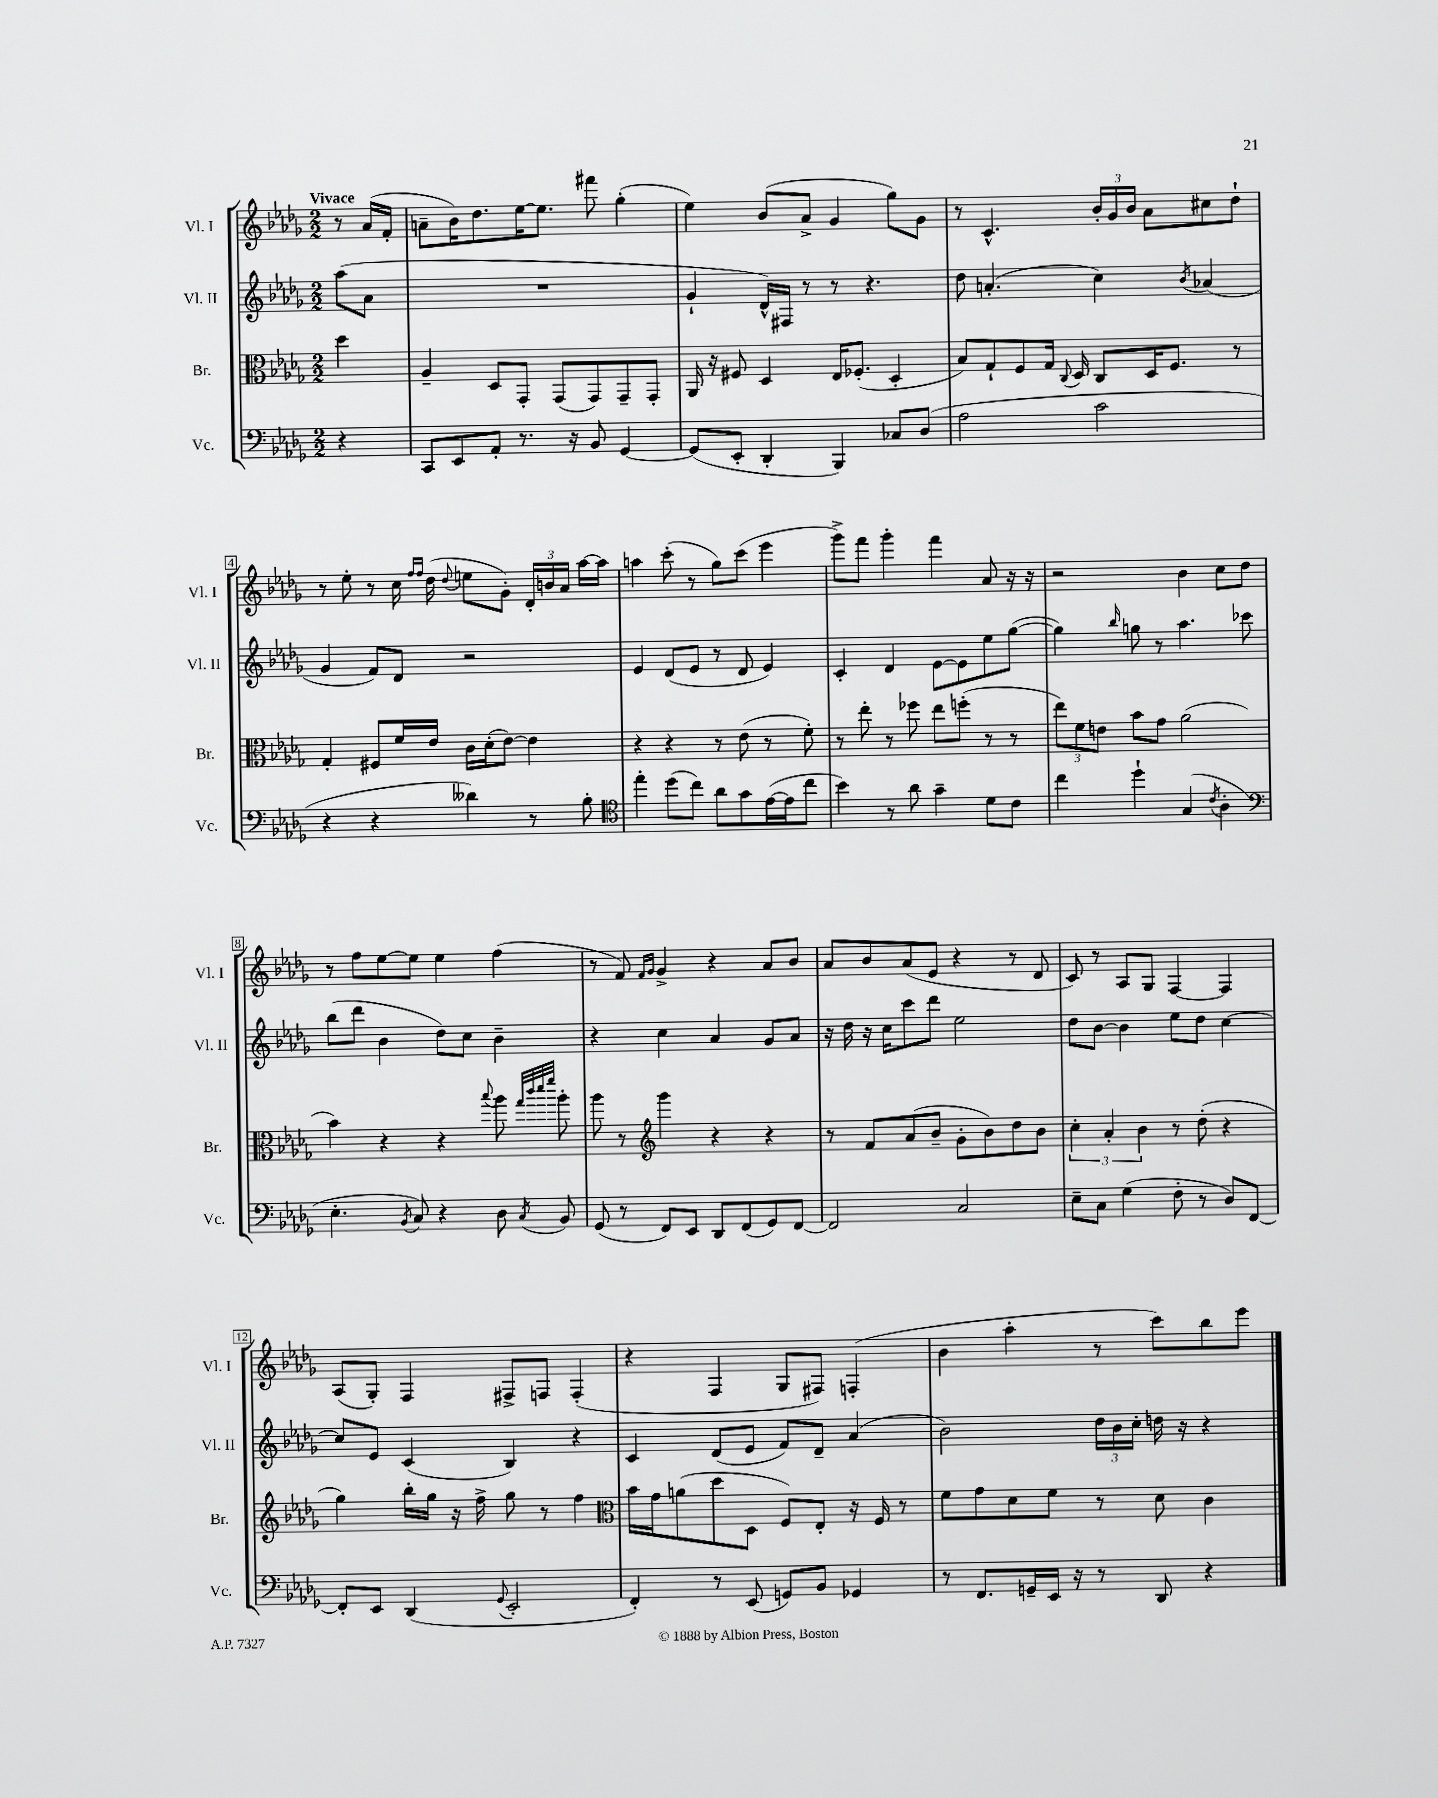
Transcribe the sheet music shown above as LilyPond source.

<<
\new StaffGroup <<
\new Staff = "s0" \with { instrumentName = "Vl. I" shortInstrumentName = "Vl. I" } {
    \clef treble \key des \major \numericTimeSignature \time 2/2 \partial 4 \tempo "Vivace"
    \autoBeamOff r8 aes'16[( f'16]-. |
    a'8[-- bes'16) des''8. ees''16~ ees''8.] fis'''8 ges''4-.( |
    ees''4) bes'8[( aes'8]-> ges'4 ges''8[) ges'8] |
    r8 c'4.-^ \tuplet 3/2 { bes'16[-. ges'16 bes'16] } aes'8[ cis''8 des''8]-! |
    r8 ees''8-. r8 c''16 \grace { f''16[ f''16] } des''16( \appoggiatura { des''8 } e''8[ ges'8]-.) \tuplet 3/2 { des'16[-. b'16 aes'16] } aes''16[~ aes''16] |
    a''4 c'''8-.( r8 ges''8[) c'''8]( ees'''4 |
    ges'''8[->) f'''8] ges'''4-. f'''4 aes'8 r16 r16 |
    r2 bes'4 c''8[ des''8] |
    r8 f''8[ ees''8~ ees''8] ees''4 f''4( |
    r8 f'8) \grace { f'16[ ges'16] } ges'4-> r4 aes'8[ bes'8] |
    aes'8[ bes'8 aes'8( ees'8] r4 r8 des'8 |
    c'8) r8 aes8[ ges8] f4~ f4 |
    aes8[( ges8]-.) f4 fis8[-> f8] f4-.( |
    r4 f4 ges8[ fis8]) f4-.( |
    bes'4 aes''4-. r8 c'''8[) bes''8 ees'''8] \bar "|." |
}
\new Staff = "s1" \with { instrumentName = "Vl. II" shortInstrumentName = "Vl. II" } {
    \clef treble \key des \major \numericTimeSignature \time 2/2 \partial 4
    \autoBeamOff aes''8[( aes'8] |
    R1 |
    ges'4-! des'16[-^) fis16] r8 r8 r4. |
    des''8 a'4.-.( c''4) \acciaccatura { bes'8 } aes'4( |
    ges'4 f'8[) des'8] r2 |
    ees'4 des'8[( ees'8] r8 des'8 ees'4) |
    c'4-. des'4 ees'8[~ ees'8 ees''8 ges''8]~( |
    ges''4) \grace { bes''16 } g''8 r8 aes''4. ces'''8 |
    bes''8[( des'''8] bes'4 des''8[) c''8] bes'4-- |
    r4 c''4 aes'4 ges'8[ aes'8] |
    r16 des''16 r16 c''16[ c'''8 des'''8] ees''2 |
    des''8[ bes'8]~ bes'4 ees''8[ des''8] c''4~ |
    c''8[ ees'8] c'4( bes4) r4 |
    c'4 des'8[( ees'8] f'8[) des'8]-- aes'4( |
    bes'2) \tuplet 3/2 { des''16[ bes'16 c''16]-. } d''16 r16 r4 \bar "|." |
}
\new Staff = "s2" \with { instrumentName = "Br." shortInstrumentName = "Br." } {
    \clef alto \key des \major \numericTimeSignature \time 2/2 \partial 4
    \autoBeamOff des''4 |
    aes4-- des8[ ges,8]-. ges,8[( ges,8) ges,8-- ges,8]-. |
    aes,16 r16 fis8 des4 ees16[ fes8.]-.( des4-. |
    bes8[) ges8-! f8 ges16] \appoggiatura { c8 } des16 c8[ des16 f8.] r8 |
    ges4-. fis8[ f'16 ees'16] c'16[ des'16-.( ees'8]~) ees'4 |
    r4 r4 r8 ees'8( r8 f'8-.) |
    r8 ees''8-. r8 fes''8 ees''8[ f''8]-.( r8 r8 |
    \tuplet 3/2 { ees''8[) f'8 e'8] } bes'8[ ges'8] aes'2( |
    bes'4) r4 r4 \appoggiatura { bes''8 } aes''8 \grace { ges''32[ c'''32 des'''32 f'''32] } aes''8-. |
    aes''8 r8 \clef treble ges'''4 r4 r4 |
    r8 f'8[ aes'8( bes'8]-- ges'8[-. bes'8) des''8 bes'8] |
    \tuplet 3/2 { c''4-. aes'4-. bes'4 } r8 des''8-.( r4 |
    ges''4) bes''16[-. ges''16] r16 f''16-> ges''8 r8 f''4 |
    \clef alto bes'16[ ges'16 a'8( des''8 des8] f8[) ees8]-. r16 f16 r8 |
    f'8[ ges'8 des'8 f'8] r8 des'8 c'4 \bar "|." |
}
\new Staff = "s3" \with { instrumentName = "Vc." shortInstrumentName = "Vc." } {
    \clef bass \key des \major \numericTimeSignature \time 2/2 \partial 4
    \autoBeamOff r4 |
    c,8[ ees,8 aes,8]-. r8. r16 bes,8 ges,4~ |
    ges,8[( ees,8]-. des,4-. bes,,4) ces8[ des8]( |
    aes2 c'2 |
    r4 r4 deses'4) r8 bes8-. |
    \clef tenor ees''4-. des''8[( c''8]) aes'8[ ges'8 ees'16~( ees'16 c''8] |
    bes'4) r8 aes'8 ges'4-- des'8[ c'8] |
    c''4 des''4-! ges4( \acciaccatura { c'8 } aes4-. |
    \clef bass ees4.-. \acciaccatura { bes,8 } c8) r4 des8 \acciaccatura { c8 } bes,8 |
    ges,8( r8 f,8[) ees,8] des,8[ f,8( ges,8) f,8]~ |
    f,2 c2 |
    ees8[-- c8] ges4( f8-. r8 des8[) f,8]~ |
    f,8[-. ees,8] des,4( \appoggiatura { ges,8 } ees,2-. |
    f,4-.) r8 ees,8( g,8[) bes,8] ges,4 |
    r8 f,8.[ g,16-- ees,16] r16 r8 des,8 r4 \bar "|." |
}
>>
>>
\layout { \context { \Score \override BarNumber.stencil = #(make-stencil-boxer 0.1 0.3 ly:text-interface::print) } }
